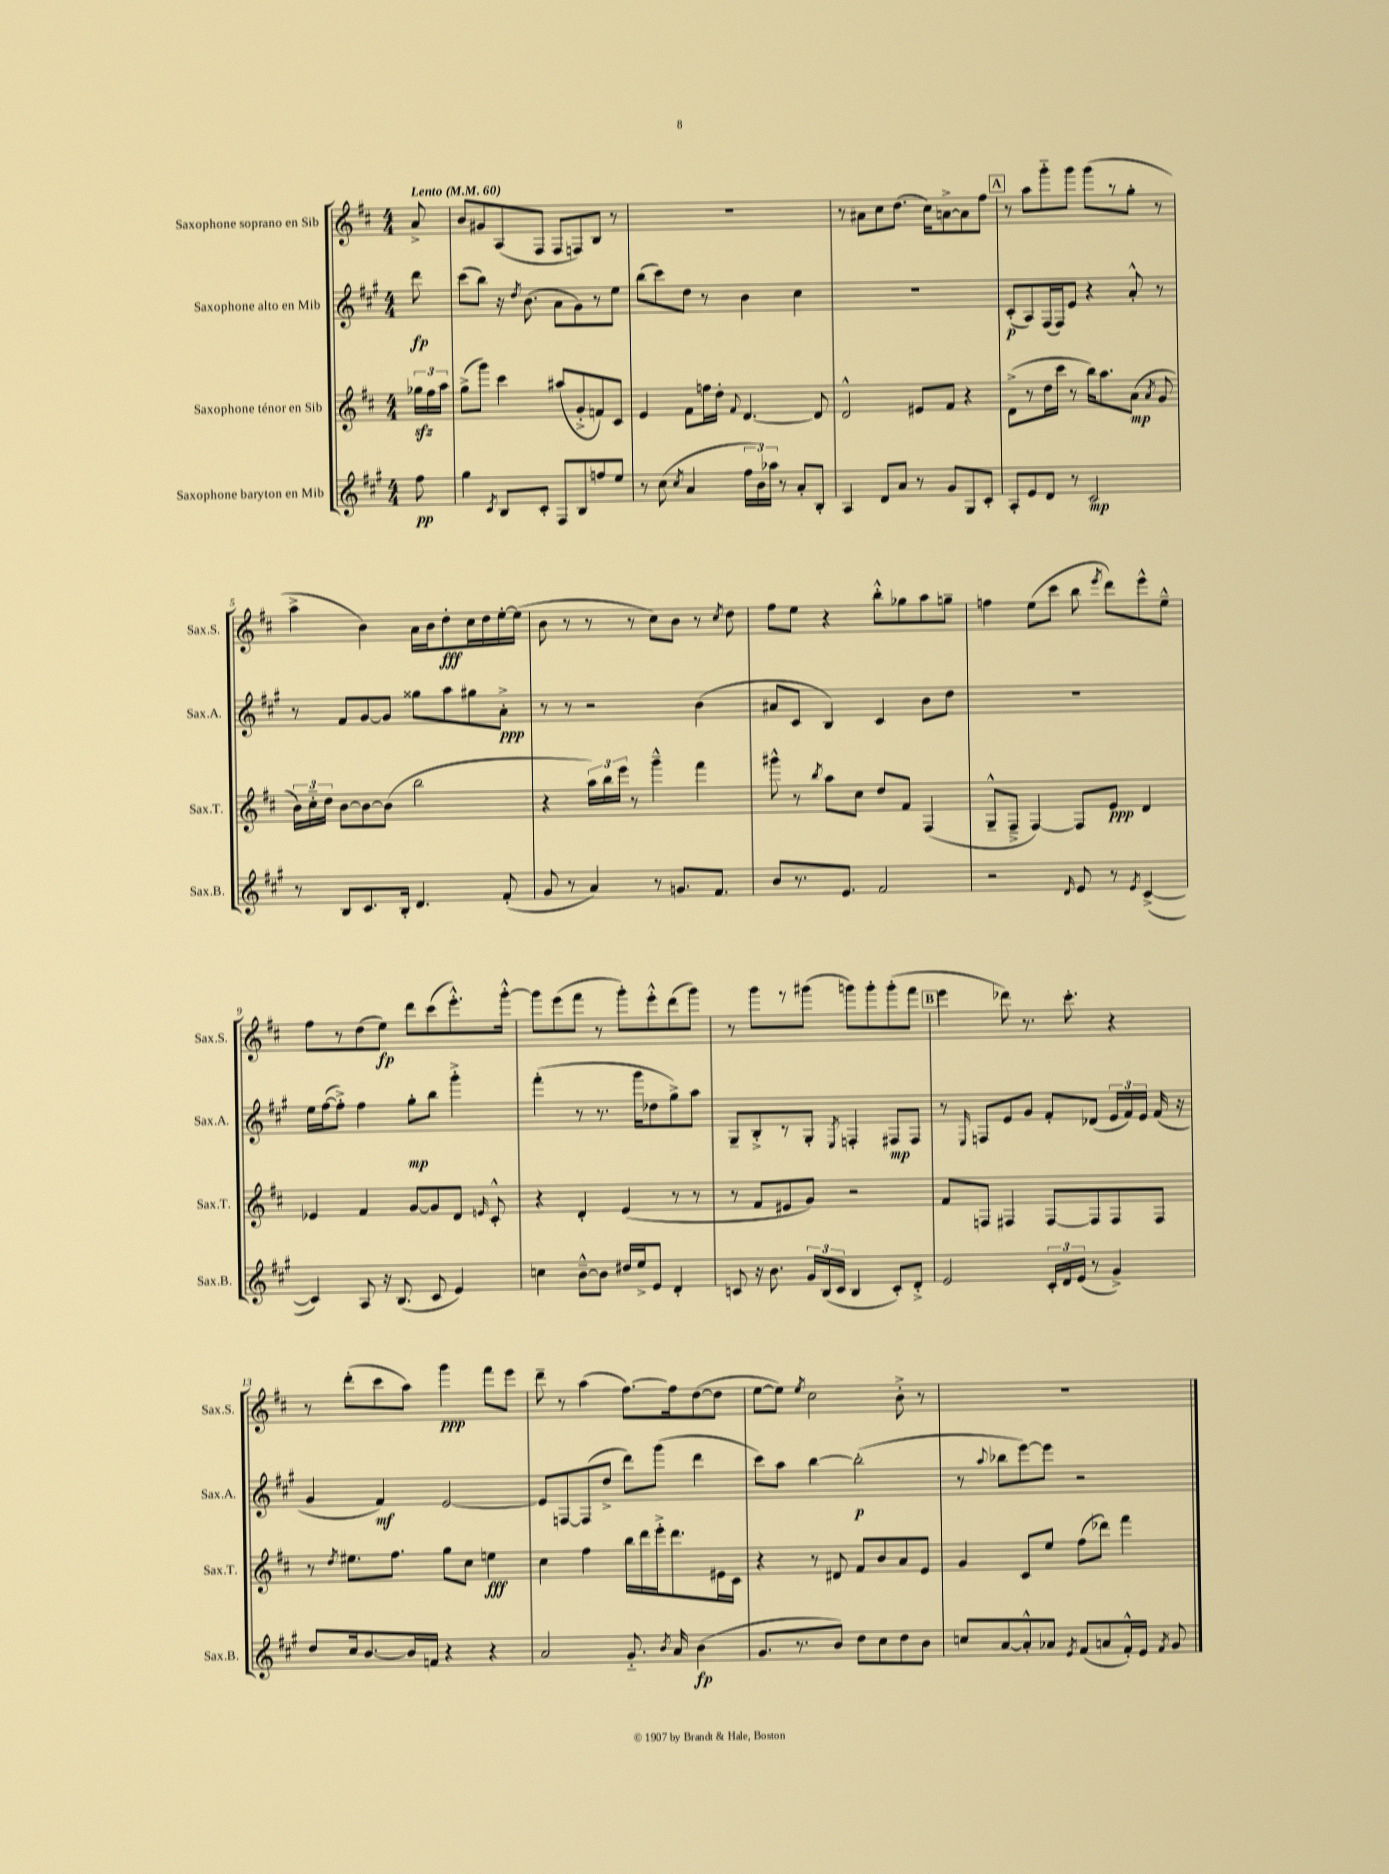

**kern	**kern	**kern	**kern
*staff4	*staff3	*staff2	*staff1
*clefG2	*clefG2	*clefG2	*clefG2
*k[f#c#g#]	*k[f#c#]	*k[f#c#g#]	*k[f#c#]
*M4/4	*M4/4	*M4/4	*M4/4
*MM60	*MM60	*MM60	*MM60
8ff#	24gg-	8ddd	8a^
.	24ff#	.	.
.	24aa	.	.
=	=	=	=
4gg#	(8gg^	(8ccc#	8b
.	8ggg)	8bb)	8g#
8qc#	.	.	.
8B	4ccc#	16r	(8A
.	.	8qdd	.
.	.	(8.b	.
8c#'	.	.	8F#
8F#	(8aa#	8a	8F#
8B	8g'^	8g#)	8F)
8ff	8f)	8r	8B
8ee	8c#	8ee	8r
=	=	=	=
8r	4e	(8bb	1r
(8cc#	.	8ccc#)	.
8qcc#	.	.	.
4a	8f#	8dd	.
.	16ff	8r	.
.	16dd'	.	.
.	8qqf#	.	.
24ff#	[4.d	4b	.
24b)	.	.	.
24aa-	.	.	.
8r	.	.	.
8a'	.	4cc#	.
8B'	8d]	.	.
=	=	=	=
4A	2d^^	1r	8r
.	.	.	8a#
8d	.	.	8cc#
8a	.	.	(8.dd
8r	8e#	.	.
.	.	.	16cc#)
8g#	8f#	.	[8a^
8G#	4r	.	8a]
8c#'	.	.	8ff#
=	=	=	=
8A'	(8d^	(8c#'	8r
8e	8r	8A)	8aa
8d	16dd	(16F#	8ggg'~
.	16ccc#	16F#)	.
8r	8r	8e	8ggg
2c#	16bb)	4r	(8ggg
.	8.aa	.	.
.	.	.	8r
.	(8a	8a'^^	8gg'
.	8qa	.	.
.	8g	8r	8r
=	=	=	=
8r	24b)	8r	4aa^
.	24cc#'~	.	.
.	24dd	.	.
8B	[8b	8f#	.
8.c#	8b_	[8g#	4b)
.	(8b]	8g#]	.
16B'	.	.	.
4.d	2bb	8gg##	16a
.	.	.	16b
.	.	8aa	8dd'
.	.	8gg#	16cc#
.	.	.	16dd
(8f#'	.	8a'^	[16ee'
.	.	.	(16ee]
=	=	=	=
8g#	4r	8r	8b
8r	.	8r	8r
4a)	24aa)	2r	8r
.	24bb	.	.
.	24eee	.	.
.	8r	.	8r
8r	4ggg~^^	.	8cc#)
8.g	.	.	8b
.	4fff#	(4b	8r
8.f#	.	.	.
.	.	.	8qcc#
.	.	.	8dd
=	=	=	=
8b	8ggg#^^	8a#	8ff#
8.r	8r	8c#	8ee
.	8qbb	.	.
.	8aa	4B)	4r
8.e	.	.	.
.	8cc#	.	.
2f#	8dd	4c#	8bb'^^
.	8f#	.	8gg-
.	(4F#	8b	8aa
.	.	8dd	8gg~
=	=	=	=
2r	8G~^^	1r	4ff
.	8F#~^	.	.
.	[4F#)	.	(8ee
.	.	.	8ccc#
16qqd	.	.	.
8e	8F#]	.	8bb
.	.	.	8qeee
8r	8e	.	8ddd)
8qe	.	.	.
([4c#^	4d	.	8eee^^
.	.	.	8ee~^^
=	=	=	=
4c#])	4e-	16ee	8ff#
.	.	([16ff#	.
.	.	8ff#'^])	8r
8A	4f#	4ff#	(8dd
16r	.	.	8ee)
(8.B	.	.	.
.	[8g	8gg#'	8ddd
8c#	8g]	8bb	(8ccc#
4e)	8d	4ggg#'^	8.eee'^^)
.	16qqe	.	.
.	8c#'^^	.	.
.	.	.	[16ggg'^^
=	=	=	=
4cc	4r	(4fff#'	8ggg]
.	.	.	(8eee
[8b~^^	4d'	8r	8fff#
8b]	.	8.r	8r
16dd#	(4e	.	8ggg')
16ee^	.	16ggg#	.
8e	.	8dd-	8eee'^^
4d'	8r	8gg#^)	(8ddd
.	8r	8aa	8ggg)
=	=	=	=
8c	8r	8G#~	8r
16r	8f#	8B'^	8ggg
8.b	.	.	.
.	8e#	8r	8r
24g#	8g)	8G#'	(8ggg#
(24B	.	.	.
24c	.	.	.
.	.	8qE	.
4B	2r	4F'	8ggg)
.	.	.	8ggg'
8c')	.	8F#	(8ggg'
8d'^	.	8F#	8fff#
=	=	=	=
2e	8f#	8r	4eee
.	.	16qqE	.
.	8F	8F	.
.	4F#	8e	8ddd-)
.	.	8g#	8.r
24c#'	[8F#	8f#'	.
24d	.	.	.
.	.	.	8.ccc#'
(24e	.	.	.
8r	8F#]	(8d-	.
4g#^)	8F#	24e	4r
.	.	24f#)	.
.	.	24e	.
.	8F#	(16f#	.
.	.	16r	.
=	=	=	=
8dd	8r	4g#	8r
.	8qdd	.	.
16cc#	8.ee#	.	(8ddd'
[8.b	.	.	.
.	.	4f#)	8ccc#
.	8.ff#	.	.
16b]	.	.	8aa)
16f	.	.	.
4r	8gg	[2e	4ggg
.	8cc#	.	.
4r	4ee	.	8fff#
.	.	.	8eee
=	=	=	=
2a	4cc#	8e]	8ddd~
.	.	[8F	8r
.	4ff#	(8F]	(4aa
.	.	8dd^	.
8.g#'~	16bb	8ddd)	[8.ff#)
.	16ddd	.	.
.	16eee'^	(8ggg#	.
8qb	.	.	.
16a	8.ddd	.	16ff#]
(4b	.	4ddd	([8dd
.	16e#	.	8dd]
.	16c#	.	.
=	=	=	=
8.g#	4r	8ccc#)	[8ee
.	.	8aa	8ee])
8.r	.	.	.
.	.	.	8qee
.	8r	[4bb	2cc#
8b)	8d#	.	.
8dd	8f#	(2bb']	.
8cc#	8b	.	.
8dd	8a	.	8b'^
8b	8e	.	8r
=	=	=	=
8cc	4g	8r	1r
.	.	8qqaa	.
[8a	.	8bb-	.
8a'^^]	8c#	[8eee)	.
8a-	8ee	8eee]	.
8qe	.	.	.
(8f#	(8ff#	2r	.
8a	8ddd-)	.	.
16f#'^^)	4fff#	.	.
16e	.	.	.
8qf#	.	.	.
8g#	.	.	.
==	==	==	==
*-	*-	*-	*-
